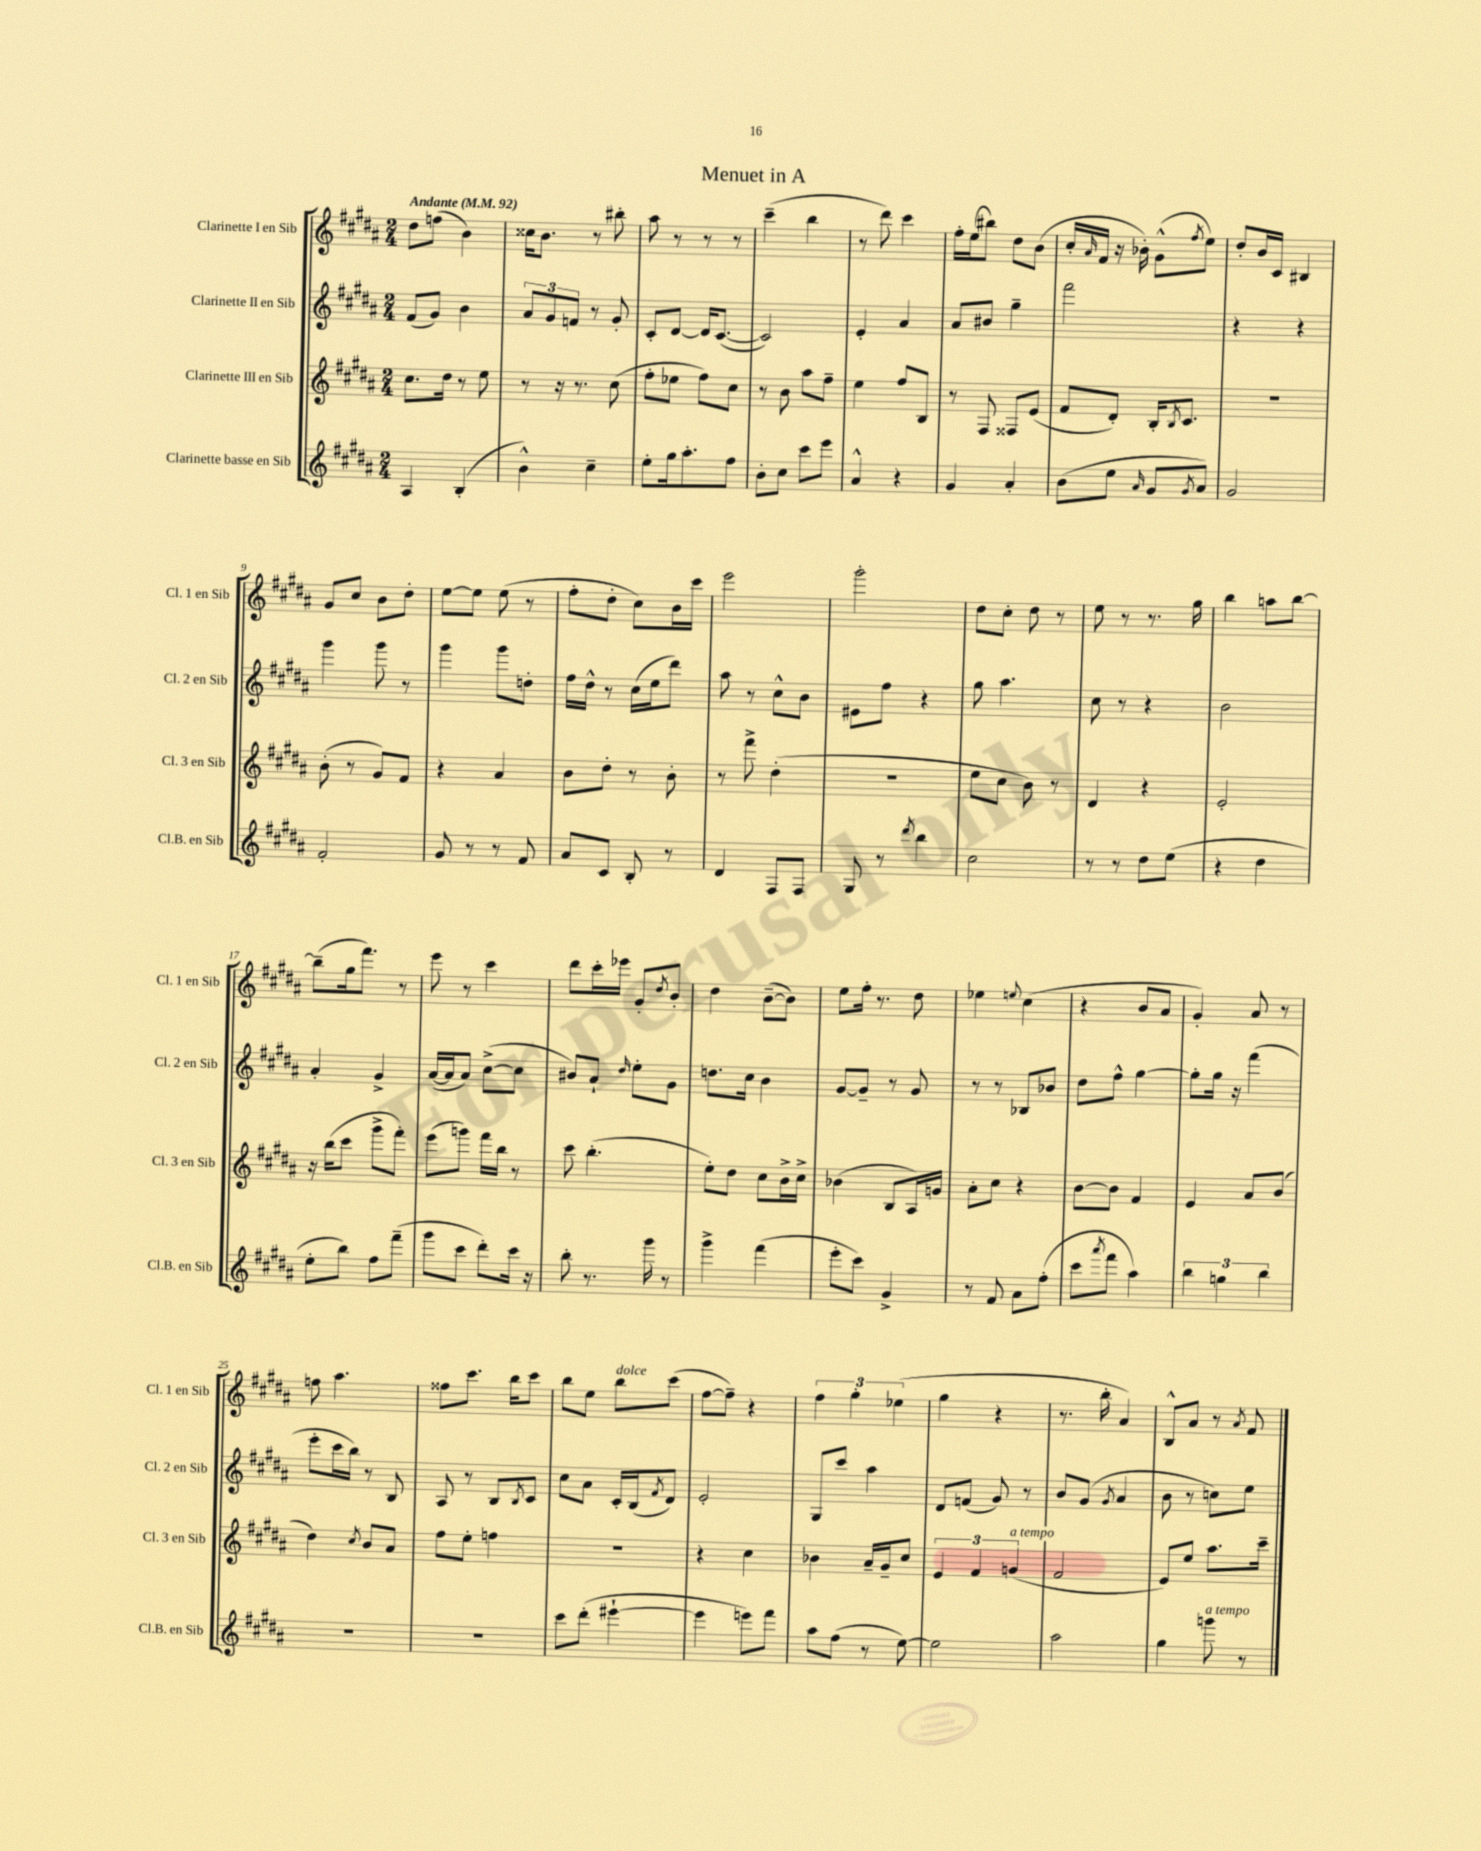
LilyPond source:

\header { title = "Menuet in A" }
<<
\new StaffGroup <<
\new Staff = "s0" \with { instrumentName = "Clarinette I en Sib" shortInstrumentName = "Cl. 1 en Sib" } {
    \clef treble \key b \major \numericTimeSignature \time 2/4 \tempo "Andante" 4 = 92
    dis''8 f''8( b'4) |
    cisis''16 b'8. r8 bis''8-. |
    ais''8 r8 r8 r8 |
    cis'''4--( b''4 |
    r8 dis'''8) cis'''4 |
    fis''16-. e''16( bis''8) dis''8 b'8( |
    cis''16-. \grace { ais'16 } fis'16 r16 bes'16-.) gis'8-^( \acciaccatura { fis''8 } e''8) |
    dis''8-. b'16 cis'16 bis4 |
    gis'8 cis''8 b'8 dis''8-. |
    e''8~ e''8 e''8( r8 |
    fis''8-. dis''8-. cis''8) b'16 cis'''16 |
    e'''2 |
    gis'''2-. |
    dis''8 cis''8-. dis''8 r8 |
    e''8 r8 r8. gis''16 |
    b''4 a''8 b''8~ |
    b''8--( gis''16 fis'''8.) r8 |
    e'''8 r8 cis'''4 |
    dis'''8 cis'''16-. ees'''16 gis'8-. \acciaccatura { dis''8 } b'8-. |
    dis''4 b'8~--( b'8) |
    e''8 fis''16-. r8. dis''8 |
    ees''4 \appoggiatura { e''8 } cis''4( |
    r4 b'8 ais'8 |
    gis'4-.) ais'8 r8 |
    f''8 ais''4. |
    fisis''8 cis'''8. b''16 cis'''8 |
    b''8 e''8 b''8^\markup { \italic "dolce" } cis'''8( |
    fis''8~ fis''8--) r4 |
    \tuplet 3/2 { fis''4 gis''4-. ees''4( } |
    gis''4 r4 |
    r8. b''16-. ais'4) |
    b8-^ ais'8 r8 \acciaccatura { ais'8 } fis'8 \bar "|." |
}
\new Staff = "s1" \with { instrumentName = "Clarinette II en Sib" shortInstrumentName = "Cl. 2 en Sib" } {
    \clef treble \key b \major \numericTimeSignature \time 2/4
    fis'8( gis'8) b'4 |
    \tuplet 3/2 { ais'8 gis'8 f'8 } r8 gis'8-. |
    cis'8-. dis'8~ dis'16 cis'8.~( |
    cis'2) |
    e'4-. ais'4 |
    ais'8 bis'8 gis''4-- |
    fis'''2 |
    r4 r4 |
    gis'''4 gis'''8 r8 |
    gis'''4 gis'''8 d''8-. |
    fis''16 dis''16-^ r8 cis''16( e''16 dis'''8) |
    ais''8 r8 cis''8-^ b'8 |
    eis'8 fis''8 r4 |
    gis''8 ais''4. |
    cis''8 r8 r4 |
    b'2 |
    ais'4-. gis'4-> |
    ais'16~( ais'16 ais'8) cis''8~->( cis''8 |
    bis'8) ais'8-! \grace { dis''16 } e''8-. gis'8 |
    d''8. cis''16 b'4 |
    gis'8~ gis'8-- r8 gis'8 |
    r8 r8 bes8 bes'8 |
    dis''8 fis''8-^ gis''4~ |
    gis''8-. gis''16 r16 fis'''4( |
    e'''8-. cis'''16 b''16) r8 b8 |
    ais8 r8 b8 \acciaccatura { b8 } cis'8 |
    cis''8 ais'8 cis'16-. b16( \acciaccatura { fis'8 } dis'8) |
    e'2-. |
    gis8 cis'''8 ais''4 |
    dis'8 f'8( gis'8) r8 |
    b'8 gis'8( \acciaccatura { gis'8 } ais'4 |
    b'8 r8 c''8) e''8 \bar "|." |
}
\new Staff = "s2" \with { instrumentName = "Clarinette III en Sib" shortInstrumentName = "Cl. 3 en Sib" } {
    \clef treble \key b \major \numericTimeSignature \time 2/4
    cis''8. dis''16 r8 e''8 |
    r8 r16 r8. cis''8( |
    fis''8-. ees''8 fis''8) cis''8 |
    r8 b'8 ais''8 fis''8-- |
    e''4 fis''8 b8 |
    r8 fis8 fisis8 e'8( |
    fis'8 dis'8-.) b16-. \acciaccatura { b8 } cis'8. |
    R2 |
    b'8-.( r8 gis'8) fis'8 |
    r4 ais'4 |
    b'8 dis''8-. r8 b'8-. |
    r8 fis'''8-> dis''4-.( |
    r2 |
    e''8 cis''8 b'8) r8 |
    dis'4 r4 |
    e'2-. |
    r16 b''16( cis'''8 gis'''8-> fis'''8-.) |
    e'''8( g'''8) fis'''16 b''16 r8 |
    cis'''8 b''4.-.( |
    e''8-.) dis''8 cis''8 b'16-> cis''16-> |
    bes'4( b8 ais16) g'16 |
    ais'8-. cis''8 r4 |
    b'8~ b'8 fis'4 |
    e'4 ais'8 b'8( |
    dis''4) \acciaccatura { cis''8 } b'8 ais'8 |
    fis''8 e''8-. f''4 |
    R2 |
    r4 cis''4 |
    bes'4 ais'16-- gis'16-- cis''8 |
    \tuplet 3/2 { e'4 fis'4 g'4^\markup { \italic "a tempo" }( } |
    fis'2 |
    e'8) e''8 ais''8. cis'''16-- \bar "|." |
}
\new Staff = "s3" \with { instrumentName = "Clarinette basse en Sib" shortInstrumentName = "Cl.B. en Sib" } {
    \clef treble \key b \major \numericTimeSignature \time 2/4
    ais4 b4-.( |
    b'4-^) cis''4-- |
    e''8-. gis''16 ais''8.-. fis''8 |
    b'8-. cis''8 cis'''8 e'''8 |
    ais'4-^ r4 |
    gis'4 ais'4-. |
    b'8( e''8 \grace { ais'16 } gis'8 \acciaccatura { gis'8 } ais'8) |
    gis'2 |
    fis'2-. |
    gis'8 r8 r8 fis'8 |
    ais'8 cis'8 b8-. r8 |
    dis'4 fis8 fis8 |
    gis8 r8 \acciaccatura { dis'''8 } b''4 |
    cis''2 |
    r8 r8 dis''8 e''8( |
    r4 dis''4 |
    e''8-. b''8) fis''8 fis'''8--( |
    gis'''8 cis'''8 dis'''8-.) cis'''16 r16 |
    b''8-. r8. gis'''16 r8 |
    gis'''4-> fis'''4( |
    e'''8-. cis'''8) gis'4-> |
    r8 fis'8 ais'8 fis''8-.( |
    cis'''8 \acciaccatura { ais'''8 } fis'''8 ais''4) |
    \tuplet 3/2 { b''4 g''4 b''4 } |
    R2 |
    R2 |
    cis'''8 dis'''8-.( eis'''4~-! |
    eis'''4 e'''8) fis'''8 |
    ais''8 fis''8( r8 e''8~) |
    e''2 |
    ais''2 |
    gis''4 g'''8^\markup { \italic "a tempo" } r8 \bar "|." |
}
>>
>>
